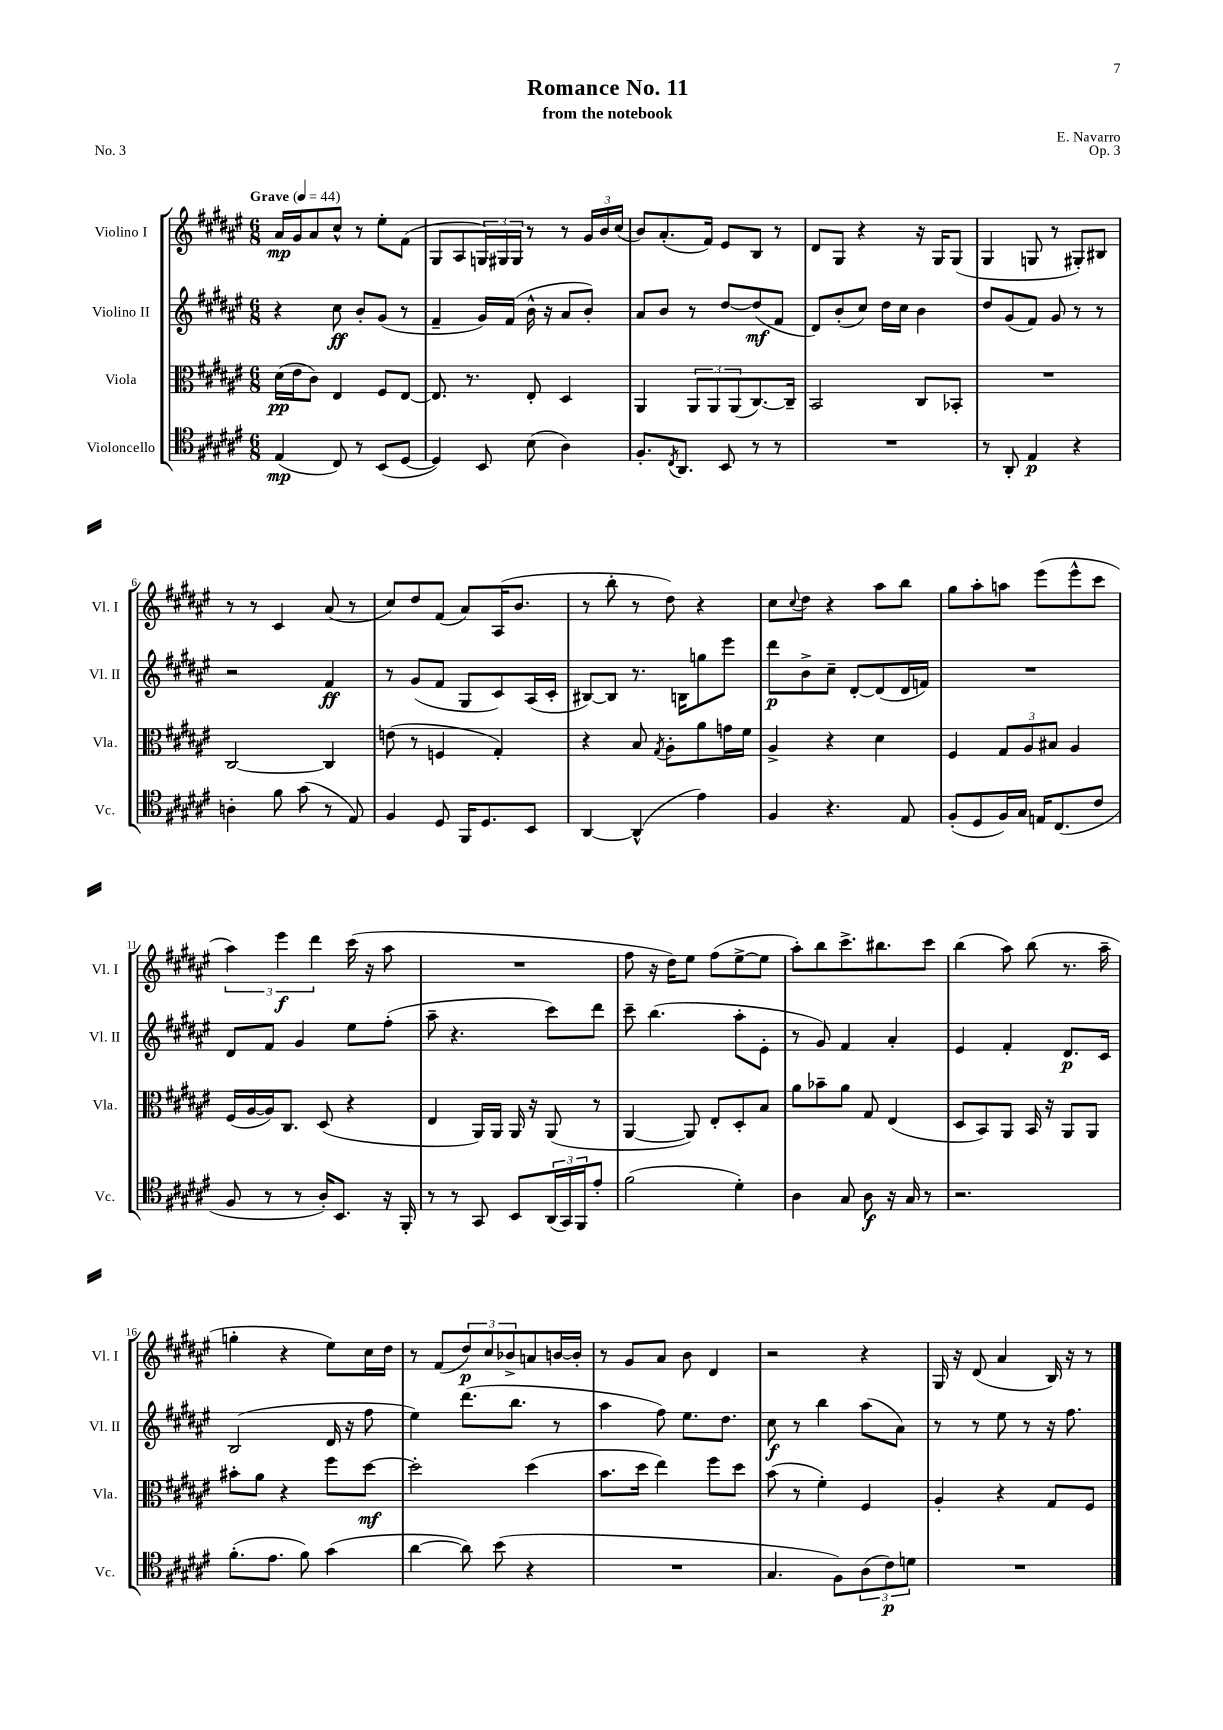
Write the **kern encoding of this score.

**kern	**kern	**kern	**kern
*staff4	*staff3	*staff2	*staff1
*clefC4	*clefC3	*clefG2	*clefG2
*k[f#c#g#d#a#e#]	*k[f#c#g#d#a#e#]	*k[f#c#g#d#a#e#]	*k[f#c#g#d#a#e#]
*M6/8	*M6/8	*M6/8	*M6/8
*MM44	*MM44	*MM44	*MM44
(4E#	(16d#	4r	16a#
.	16e#	.	16g#
.	8c#)	.	8a#
8C#)	4E#	8cc#	8cc#^^
8r	.	8b'	8r
(8BB	8F#	(8g#	8ee#'
[8D#	[8E#	8r	(8f#
=	=	=	=
4D#])	8.E#]	4f#~	8G#
.	.	.	8A#
.	8.r	.	.
8BB	.	16g#)	24G)
.	.	.	24G#
.	.	(16f#	.
.	.	.	24G#
(8B	8E#'	16b^^	8r
.	.	16r	.
4A#)	4D#	8a#	8r
.	.	8b')	24g#
.	.	.	24b
.	.	.	(24cc#
=	=	=	=
8.F#'	4AA#	8a#	8b)
.	.	8b	(8.a#'
8qC#	.	.	.
8.AA#	.	.	.
.	12AA#	8r	.
.	.	.	16f#)
.	12AA#	.	.
8BB	.	[8dd#	8e#
.	(12AA#	.	.
8r	[8.C#)	(8dd#]	8B
8r	.	8f#	8r
.	16C#~]	.	.
=	=	=	=
2.r	2BB	8d#)	8d#
.	.	(8b'	8G#
.	.	8cc#)	4r
.	.	16dd#	.
.	.	16cc#	.
.	8C#	4b	16r
.	.	.	16G#
.	8BB-'	.	(8G#
=	=	=	=
8r	2.r	8dd#	4G#
8AA#'	.	(8g#	.
4E#	.	8f#)	8G
.	.	8g#	8r
4r	.	8r	8G#')
.	.	8r	8B#
=	=	=	=
4A'	[2C#	2r	8r
.	.	.	8r
8f#	.	.	4c#
(8g#	.	.	.
8r	4C#]	4f#	(8a#
8E#)	.	.	8r
=	=	=	=
4F#	(8e	8r	8cc#)
.	8r	(8g#	8dd#
8D#	4F	8f#	(8f#
16FF#	.	8G#	8a#)
8.D#	.	.	.
.	4G#')	8c#)	(16A#
.	.	.	8.b
8BB	.	(16A#	.
.	.	16c#'	.
=	=	=	=
[4AA#	4r	[8B#)	8r
.	.	8B#]	8bb'
(4AA#^^]	8B	8.r	8r
.	8qG#	.	.
.	8A#'	.	8dd#)
.	.	16B	.
4e#)	8a#	8gg	4r
.	16g	8eee#	.
.	16f#	.	.
=	=	=	=
4F#	4A#^	8ddd#	8cc#
.	.	.	8qqcc#
.	.	8b^	8dd#
4.r	4r	8cc#~	4r
.	.	[8d#'	.
.	4d#	(8d#]	8aa#
8E#	.	16d#	8bb
.	.	16f)	.
=	=	=	=
(8F#'	4F#	2.r	8gg#
8D#	.	.	8aa#'
16F#)	12G#	.	8aa
16G#	.	.	.
.	12A#	.	.
16E	.	.	(8eee#
.	12B#	.	.
(8.C#	.	.	.
.	4A#	.	8eee#^^
8c#	.	.	8ccc#
=	=	=	=
8F#	(16F#	8d#	6aa#)
.	[16A#	.	.
8r	16A#])	8f#	.
.	.	.	6eee#
.	8.C#	.	.
8r	.	4g#	.
.	.	.	6ddd#
16A#')	(8D#	.	.
8.BB	.	.	.
.	4r	8ee#	(16ccc#
.	.	.	16r
16r	.	(8ff#'	8aa#
16FF#'	.	.	.
=	=	=	=
8r	4E#	8aa#~	2.r
8r	.	4.r	.
8GG#	16AA#)	.	.
.	16AA#	.	.
8BB	16AA#	.	.
.	16r	.	.
(24AA#	(8AA#	8ccc#)	.
24GG#)	.	.	.
24FF#	.	.	.
8e#'	8r	8ddd#	.
=	=	=	=
(2f#	[4AA#	8ccc#~	8ff#
.	.	(4.bb	16r
.	.	.	16dd#)
.	8AA#])	.	8ee#
.	8E#'	.	(8ff#
4d#')	8D#'	8aa#'	[8ee#^
.	8B	8e#'	8ee#]
=	=	=	=
4A#	8a#	8r	8aa#')
.	8b-~	8g#)	8bb
8G#	8a#	4f#	8.ccc#^
8A#	8G#	.	.
.	.	.	8.bb#
16r	(4E#	4a#'	.
16G#	.	.	.
8r	.	.	8ccc#
=	=	=	=
2.r	8D#	4e#	(4bb
.	8BB)	.	.
.	8AA#	4f#'	8aa#)
.	16BB	.	(8bb
.	16r	.	.
.	8AA#	8.d#	8.r
.	8AA#	.	.
.	.	16c#	16aa#~
=	=	=	=
(8.f#'	8b#'	(2B	4gg'
.	8a#	.	.
8.e#	.	.	.
.	4r	.	4r
8f#)	.	.	.
(4g#	8ff#	16d#	8ee#)
.	.	16r	.
.	[8dd#	8ff#	16cc#
.	.	.	16dd#
=	=	=	=
[4a#	2dd#']	4ee#)	8r
.	.	.	(8f#
8a#])	.	(8.ddd#	12dd#)
.	.	.	12cc#
(8b	.	.	.
.	.	.	12b-^
.	.	8.bb	.
4r	(4dd#	.	8a
.	.	8r	[16b
.	.	.	16b']
=	=	=	=
2.r	8.b	4aa#	8r
.	.	.	8g#
.	16dd#	.	.
.	4ee#)	8ff#)	8a#
.	.	8.ee#	8b
.	8ff#	.	4d#
.	.	8.dd#	.
.	8dd#	.	.
=	=	=	=
4.G#	(8b	8cc#	2r
.	8r	8r	.
.	4f#')	4bb	.
8F#)	.	.	.
(12A#	4F#	(8aa#	4r
12c#)	.	.	.
.	.	8a#)	.
12d	.	.	.
=	=	=	=
2.r	4A#'	8r	16G#
.	.	.	16r
.	.	8r	(8d#
.	4r	8ee#	4a#
.	.	8r	.
.	8G#	16r	16B)
.	.	8.ff#	16r
.	8F#	.	8r
==	==	==	==
*-	*-	*-	*-
